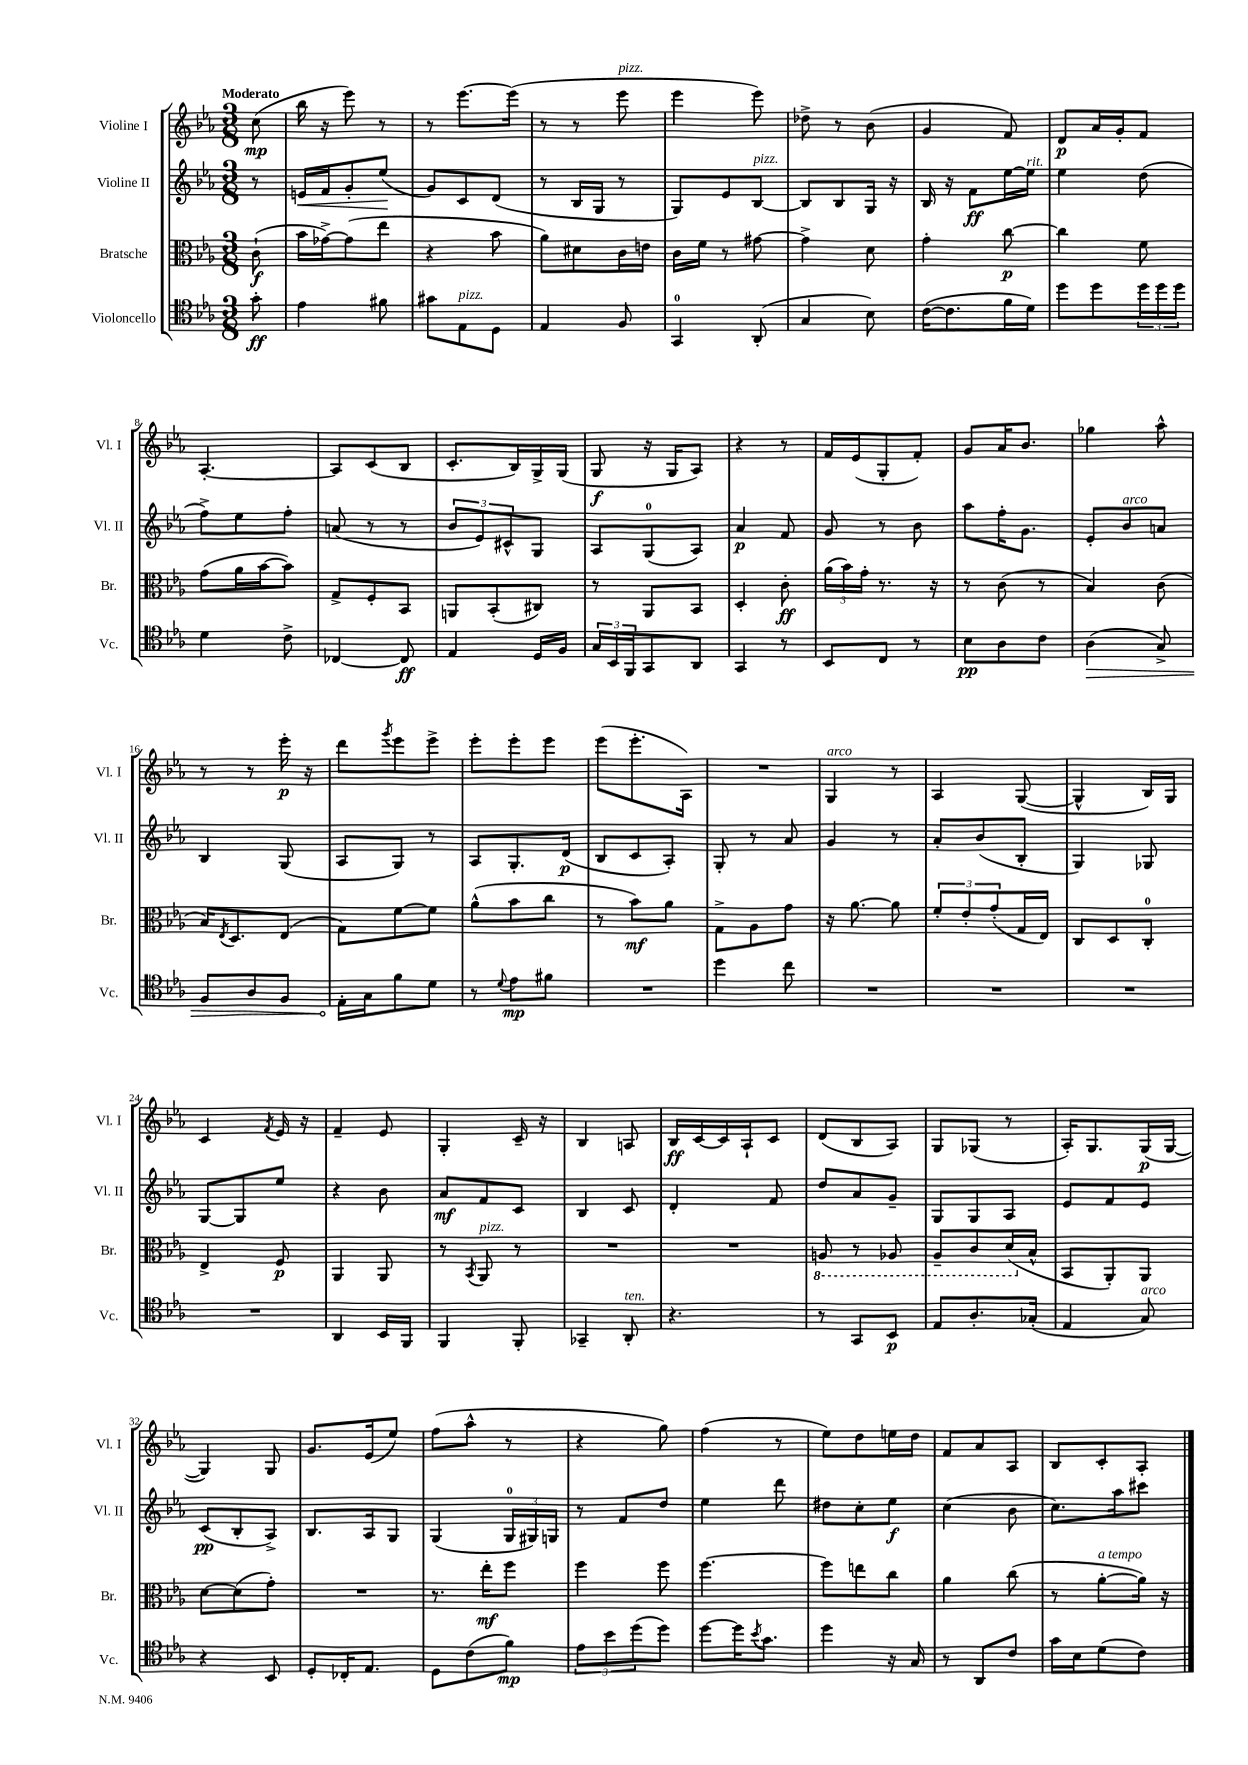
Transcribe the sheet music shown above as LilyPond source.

<<
\new StaffGroup <<
\new Staff = "s0" \with { instrumentName = "Violine I" shortInstrumentName = "Vl. I" } {
    \clef treble \key ees \major \numericTimeSignature \time 3/8 \partial 8 \tempo "Moderato"
    c''8\mp( |
    bes''16 r16 ees'''8) r8 |
    r8 ees'''8.~ ees'''16( |
    r8 r8 ees'''8^\markup { \italic "pizz." } |
    ees'''4 ees'''8) |
    des''8-> r8 bes'8( |
    g'4 f'8) |
    d'8\p aes'16 g'16-. f'8 |
    aes4.~-. |
    aes8 c'8( bes8 |
    c'8.-. bes16) g16-> g16( |
    g8\f r16 g16 aes8) |
    r4 r8 |
    f'16 ees'16( g8-. f'8-.) |
    g'8 aes'16 bes'8. |
    ges''4 aes''8-^ |
    r8 r8 ees'''16-.\p r16 |
    d'''8 \acciaccatura { g'''8 } ees'''8 ees'''8-> |
    ees'''8-. ees'''8-. ees'''8 |
    ees'''8( ees'''8.-. aes16) |
    R4. |
    g4^\markup { \italic "arco" } r8 |
    aes4 g8~( |
    g4-^ bes16) g16 |
    c'4 \acciaccatura { f'8 } ees'16 r16 |
    f'4-- ees'8 |
    g4-. c'16-- r16 |
    bes4 a8 |
    bes16\ff c'16~ c'16 aes16-! c'8 |
    d'8( bes8 aes8) |
    g8 ges8( r8 |
    aes16-.) g8. g16\p( g16~ |
    g4) g8 |
    g'8. ees'16( ees''8) |
    f''8( aes''8-^ r8 |
    r4 g''8) |
    f''4( r8 |
    ees''8) d''8 e''16 d''16 |
    f'8 aes'8 aes8 |
    bes8 c'8-. aes8-. \bar "|." |
}
\new Staff = "s1" \with { instrumentName = "Violine II" shortInstrumentName = "Vl. II" } {
    \clef treble \key ees \major \numericTimeSignature \time 3/8 \partial 8
    r8 |
    e'16\< f'16 g'8-. ees''8\!( |
    g'8) c'8 d'8( |
    r8 bes16 g16 r8 |
    g8) ees'8 bes8~^\markup { \italic "pizz." } |
    bes8 bes8 g16 r16 |
    bes16 r16 f'8\ff ees''16~ ees''16^\markup { \italic "rit." } |
    ees''4 d''8( |
    f''8->) ees''8 f''8-. |
    a'8( r8 r8 |
    \tuplet 3/2 { bes'8 ees'8) cis'8-^ } g8 |
    aes8 g8-0( aes8) |
    aes'4\p f'8 |
    g'8 r8 bes'8 |
    aes''8 f''16-. g'8. |
    ees'8-. bes'8^\markup { \italic "arco" } a'8 |
    bes4 g8( |
    aes8 g8) r8 |
    aes8 g8.-. d'16\p( |
    bes8 c'8 aes8-.) |
    g8-. r8 aes'8 |
    g'4 r8 |
    aes'8-. bes'8( bes8-. |
    g4) ges8 |
    g8~ g8 ees''8 |
    r4 bes'8 |
    aes'8\mf f'8 c'8 |
    bes4 c'8 |
    d'4-. f'8 |
    d''8 aes'8 g'8-- |
    g8 g8 aes8 |
    ees'8 f'8 ees'8 |
    c'8\pp( bes8-. aes8->) |
    bes8. aes16 g8 |
    g4( \tuplet 3/2 { g16-0 gis16) g16 } |
    r8 f'8 d''8 |
    ees''4 d'''8 |
    dis''8 c''8-. ees''8\f |
    c''4( bes'8 |
    c''8.) aes''16 cis'''8 \bar "|." |
}
\new Staff = "s2" \with { instrumentName = "Bratsche" shortInstrumentName = "Br." } {
    \clef alto \key ees \major \numericTimeSignature \time 3/8 \partial 8
    c'8-!\f( |
    bes'16 ges'16~->) ges'8( ees''8 |
    r4 bes'8 |
    aes'8) dis'8 c'16 e'16 |
    c'16 f'16 r8 gis'8~ |
    gis'4-> d'8 |
    g'4-. c''8~\p |
    c''4 f'8 |
    g'8( aes'16 bes'16~ bes'8) |
    g8-> f8-. bes,8 |
    a,8 bes,8-.( cis8) |
    r8 aes,8 bes,8 |
    d4-. c'8-.\ff |
    \tuplet 3/2 { aes'16( bes'16) g'16-. } r8. r16 |
    r8 c'8( r8 |
    bes4) c'8( |
    bes16) \acciaccatura { ees8 } d8. ees8( |
    g8) f'8~ f'8 |
    aes'8-^( bes'8 c''8 |
    r8 bes'8\mf) aes'8 |
    g8-> aes8 g'8 |
    r16 aes'8.~ aes'8 |
    \tuplet 3/2 { f'8-. ees'8-. g'8-.( } g16 ees16) |
    c8 d8 c8-0-. |
    ees4-> f8\p |
    aes,4 aes,8 |
    r8 \acciaccatura { bes,8 } aes,8^\markup { \italic "pizz." } r8 |
    R4. |
    R4. |
    \ottava #-1 a,8 r8 aes,8 |
    aes,8-- c8 d16( \ottava #0 bes16-^ |
    bes,8 aes,8-.) aes,8 |
    d'8~ d'8( g'8-.) |
    R4. |
    r8. ees''16-.\mf f''8 |
    f''4 f''8 |
    f''4.~ |
    f''8 e''8 c''8 |
    aes'4 c''8( |
    r8 aes'8~-.^\markup { \italic "a tempo" } aes'16) r16 \bar "|." |
}
\new Staff = "s3" \with { instrumentName = "Violoncello" shortInstrumentName = "Vc." } {
    \clef tenor \key ees \major \numericTimeSignature \time 3/8 \partial 8
    g'8-.\ff |
    ees'4 fis'8 |
    gis'8 ees8^\markup { \italic "pizz." } d8 |
    ees4 f8 |
    g,4-0 aes,8-.( |
    g4 bes8) |
    c'16~( c'8. f'16 d'16) |
    d''8 d''8 \tuplet 3/2 { d''16 d''16 d''16 } |
    d'4 c'8-> |
    ces4~ ces8\ff |
    ees4 d16 f16 |
    \tuplet 3/2 { g16 bes,16 f,16 } g,8 aes,8 |
    g,4 r8 |
    bes,8 c8 r8 |
    bes8\pp aes8 c'8 |
    \once \override Hairpin.circled-tip = ##t aes4\>( g8->) |
    f8 aes8 f8 |
    ees16-.\! g16 f'8 d'8 |
    r8 \appoggiatura { d'8 } ees'8\mp fis'8 |
    R4. |
    d''4 c''8 |
    R4. |
    R4. |
    R4. |
    R4. |
    aes,4 bes,16 f,16 |
    f,4 f,8-. |
    ges,4-- aes,8-.^\markup { \italic "ten." } |
    r4. |
    r8 g,8 bes,8\p |
    ees8 aes8.-. ges16-.( |
    ees4 g8^\markup { \italic "arco" }) |
    r4 bes,8 |
    d8-. ces16-. ees8. |
    d8 c'8( f'8\mp) |
    \tuplet 3/2 { ees'8 bes'8 d''8( } d''8) |
    d''8~ d''16 \acciaccatura { bes'8 } g'8. |
    d''4 r16 g16 |
    r8 aes,8 c'8 |
    g'16 bes16 d'8( c'8) \bar "|." |
}
>>
>>
